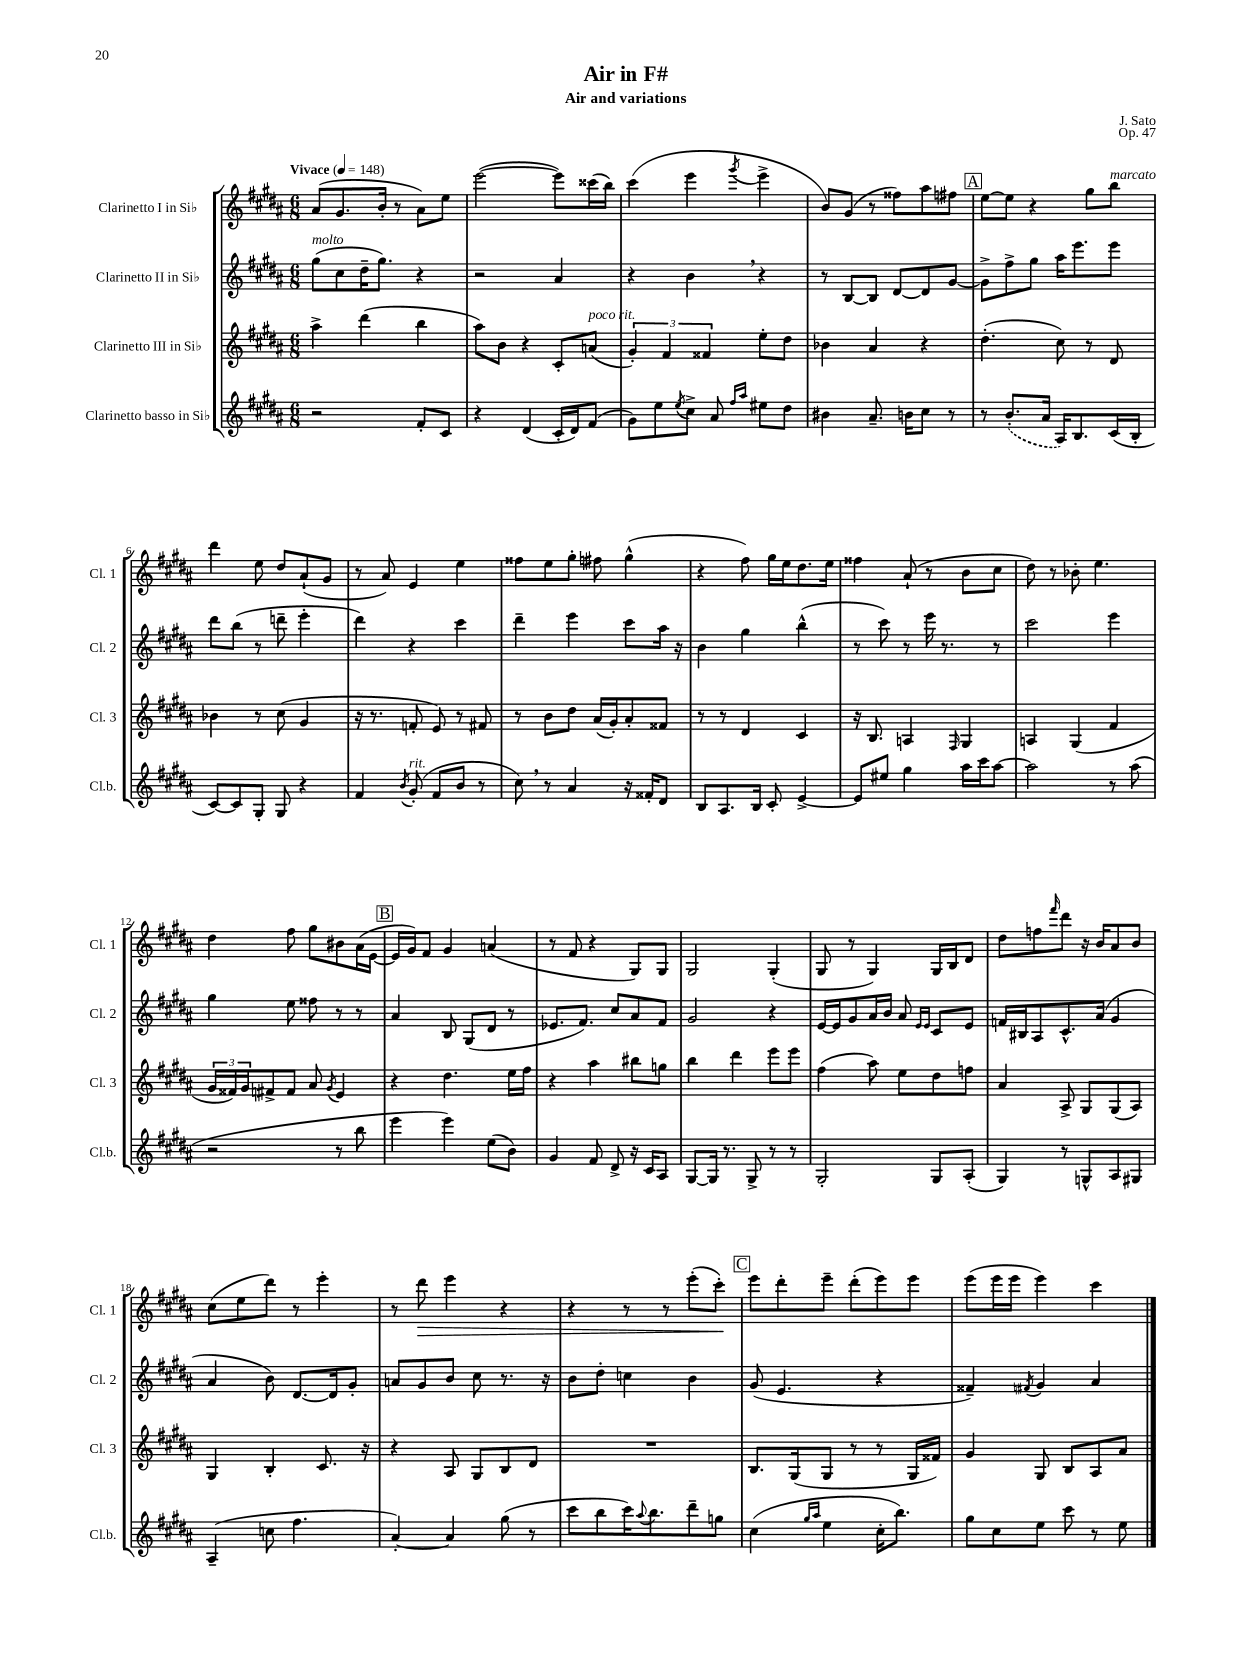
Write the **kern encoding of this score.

**kern	**kern	**kern	**kern
*staff4	*staff3	*staff2	*staff1
*clefG2	*clefG2	*clefG2	*clefG2
*k[f#c#g#d#a#]	*k[f#c#g#d#a#]	*k[f#c#g#d#a#]	*k[f#c#g#d#a#]
*M6/8	*M6/8	*M6/8	*M6/8
*MM148	*MM148	*MM148	*MM148
2r	4aa#^	(8gg#	(8a#
.	.	8cc#	8.g#
.	(4ddd#	16dd#~	.
.	.	8.gg#)	16b'
.	.	.	8r
8f#'	4bb	4r	8a#)
8c#	.	.	8ee
=	=	=	=
4r	8aa#)	2r	([2eee
.	8b	.	.
(4d#	4r	.	.
16c#'	8c#'	4a#	8eee])
16d#)	.	.	.
(8f#	(8a	.	(16ccc##
.	.	.	16bb)
=	=	=	=
8g#)	6g#')	4r	(4ccc#
8ee	.	.	.
.	6f#	.	.
8qee	.	.	.
8cc#^	.	4b	4eee
.	6f##	.	.
8a#	.	.	.
16qqff#	.	.	.
16qqaa#	.	.	8qggg#
8ee#	8ee'	4r	4eee^
8dd#	8dd#	.	.
=	=	=	=
4b#	4b-	8r	8b)
.	.	[8B	(8g#
8.a#~	4a#	8B]	8r
.	.	[8d#	8ff##)
16b	.	.	.
8cc#	4r	8d#]	8aa#
8r	.	[8g#	8ff#
=	=	=	=
8r	(4.dd#'	8g#^]	[8ee
(8.b'	.	8ff#^	8ee]
.	.	8gg#	4r
16a#	.	.	.
16A#)	8cc#)	16aa#	.
8.B	.	8.eee	.
.	8r	.	8gg#
(16c#	8d#	8eee	8bb
16B'	.	.	.
=	=	=	=
[8c#)	4b-	8ddd#	4ddd#
8c#]	.	(8bb	.
8G#'	8r	8r	8ee
8G#	(8cc#	8ddd~	8dd#
4r	4g#	4eee'	(8a#`
.	.	.	8g#
=	=	=	=
4f#	16r	4ddd#)	8r
.	8.r	.	.
.	.	.	8a#)
8qb	.	.	.
(8g#'	8f'	4r	4e
8f#	8e)	.	.
8b	8r	4ccc#	4ee
8r	8f#	.	.
=	=	=	=
8cc#)	8r	4ddd#~	8ff##
8r	8b	.	8ee
4a#	8dd#	4eee	8gg#'
.	(16a#	.	8ff#
.	16g#')	.	.
16r	8a#'	8ccc#	(4gg#^^
16f##'	.	.	.
8d#	8f##	16aa#	.
.	.	16r	.
=	=	=	=
8B	8r	4b	4r
8.A#	8r	.	.
.	4d#	4gg#	8ff#)
16B	.	.	.
8c#'	.	.	16gg#
.	.	.	16ee
[4e^	4c#	(4bb^^	8.dd#
.	.	.	16ee
=	=	=	=
8e]	16r	8r	4ff##
.	8.B	.	.
8ee#	.	8ccc#)	.
4gg#	4A	8r	(8a#`
.	.	16eee	8r
.	.	8.r	.
.	16qqF#	.	.
16aa#	4G#	.	8b
16ccc#	.	.	.
[8aa#	.	8r	8cc#
=	=	=	=
2aa#]	4A	2ccc#	8dd#)
.	.	.	8r
.	(4G#	.	8b-'
.	.	.	4.ee
8r	4f#	4eee	.
(8aa#	.	.	.
=	=	=	=
2r	24g#	4gg#	4dd#
.	24f##)	.	.
.	24g#	.	.
.	8f#^	.	.
.	8f#	8ee	8ff#
.	8a#	8ff##	8gg#
.	8qg#	.	.
8r	4e	8r	8b#
8bb	.	8r	(16a#
.	.	.	[16e
=	=	=	=
4eee	4r	4a#	16e]
.	.	.	16g#)
.	.	.	8f#
4eee)	4.dd#	8B	4g#
.	.	(8G#	.
(8ee	.	8d#	(4a
8b)	16ee	8r	.
.	16ff#	.	.
=	=	=	=
4g#	4r	8.e-	8r
.	.	.	8f#
.	.	8.f#)	.
8f#	4aa#	.	4r
8d#^	.	8cc#	.
16r	8bb#	8a#	8G#)
16c#	.	.	.
8A#	8gg	8f#	8G#
=	=	=	=
[8G#	4bb	2g#	2G#
16G#]	.	.	.
8.r	.	.	.
.	4ddd#	.	.
8G#^	.	.	.
8r	8eee	4r	(4G#'
8r	8eee	.	.
=	=	=	=
2G#'	(4ff#	[16e	8G#
.	.	16e]	.
.	.	8g#	8r
.	8aa#)	16a#	4G#)
.	.	16b	.
.	8ee	8a#	.
.	.	16qqe	.
.	.	16qqe	.
8G#	8dd#	8c#	16G#
.	.	.	16B
(8A#'	8ff	8e	8d#
=	=	=	=
4G#)	4a#	16f	8dd#
.	.	16B#	.
.	.	8A#	8ff
.	.	.	16qqfff#
8r	8A#^	8.c#^^	8ddd#
8G^^	8G#	.	16r
.	.	(16a#	16b
8A#	(8G#	4g#	8a#
8G#	8A#)	.	8b
=	=	=	=
(4A#~	4G#	4a#	(8cc#
.	.	.	8ee
8cc	4B'	8b)	8ddd#)
4.ff#	.	[8.d#	8r
.	8.c#	.	4eee'
.	.	16d#]	.
.	.	8g#'	.
.	16r	.	.
=	=	=	=
[4a#')	4r	8a	8r
.	.	8g#	8ddd#
4a#]	8A#	8b	4eee
.	8G#	8cc#	.
(8gg#	8B	8.r	4r
8r	8d#	.	.
.	.	16r	.
=	=	=	=
8ccc#	2.r	8b	4r
8bb	.	8dd#'	.
16ccc#)	.	4cc	8r
8qqaa#	.	.	.
8.bb	.	.	.
.	.	.	8r
8ddd#~	.	4b	(8eee'
8gg	.	.	8ccc#')
=	=	=	=
(4cc#	8.B	(8g#	8eee
.	.	4.e	8ddd#'
.	(16G#	.	.
16qqgg#	.	.	.
16qqaa#	.	.	.
4ee	8G#	.	8eee~
.	8r	.	(8ddd#'
16cc#'	8r	4r	8eee)
8.bb)	.	.	.
.	16G#	.	8eee
.	16f##)	.	.
=	=	=	=
8gg#	4g#	4f##~)	(8eee
8cc#	.	.	16eee
.	.	.	16eee
.	.	8qf#	.
8ee	8G#	4g#	4eee)
8ccc#	8B	.	.
8r	8A#	4a#	4ccc#
8ee	8a#	.	.
==	==	==	==
*-	*-	*-	*-
